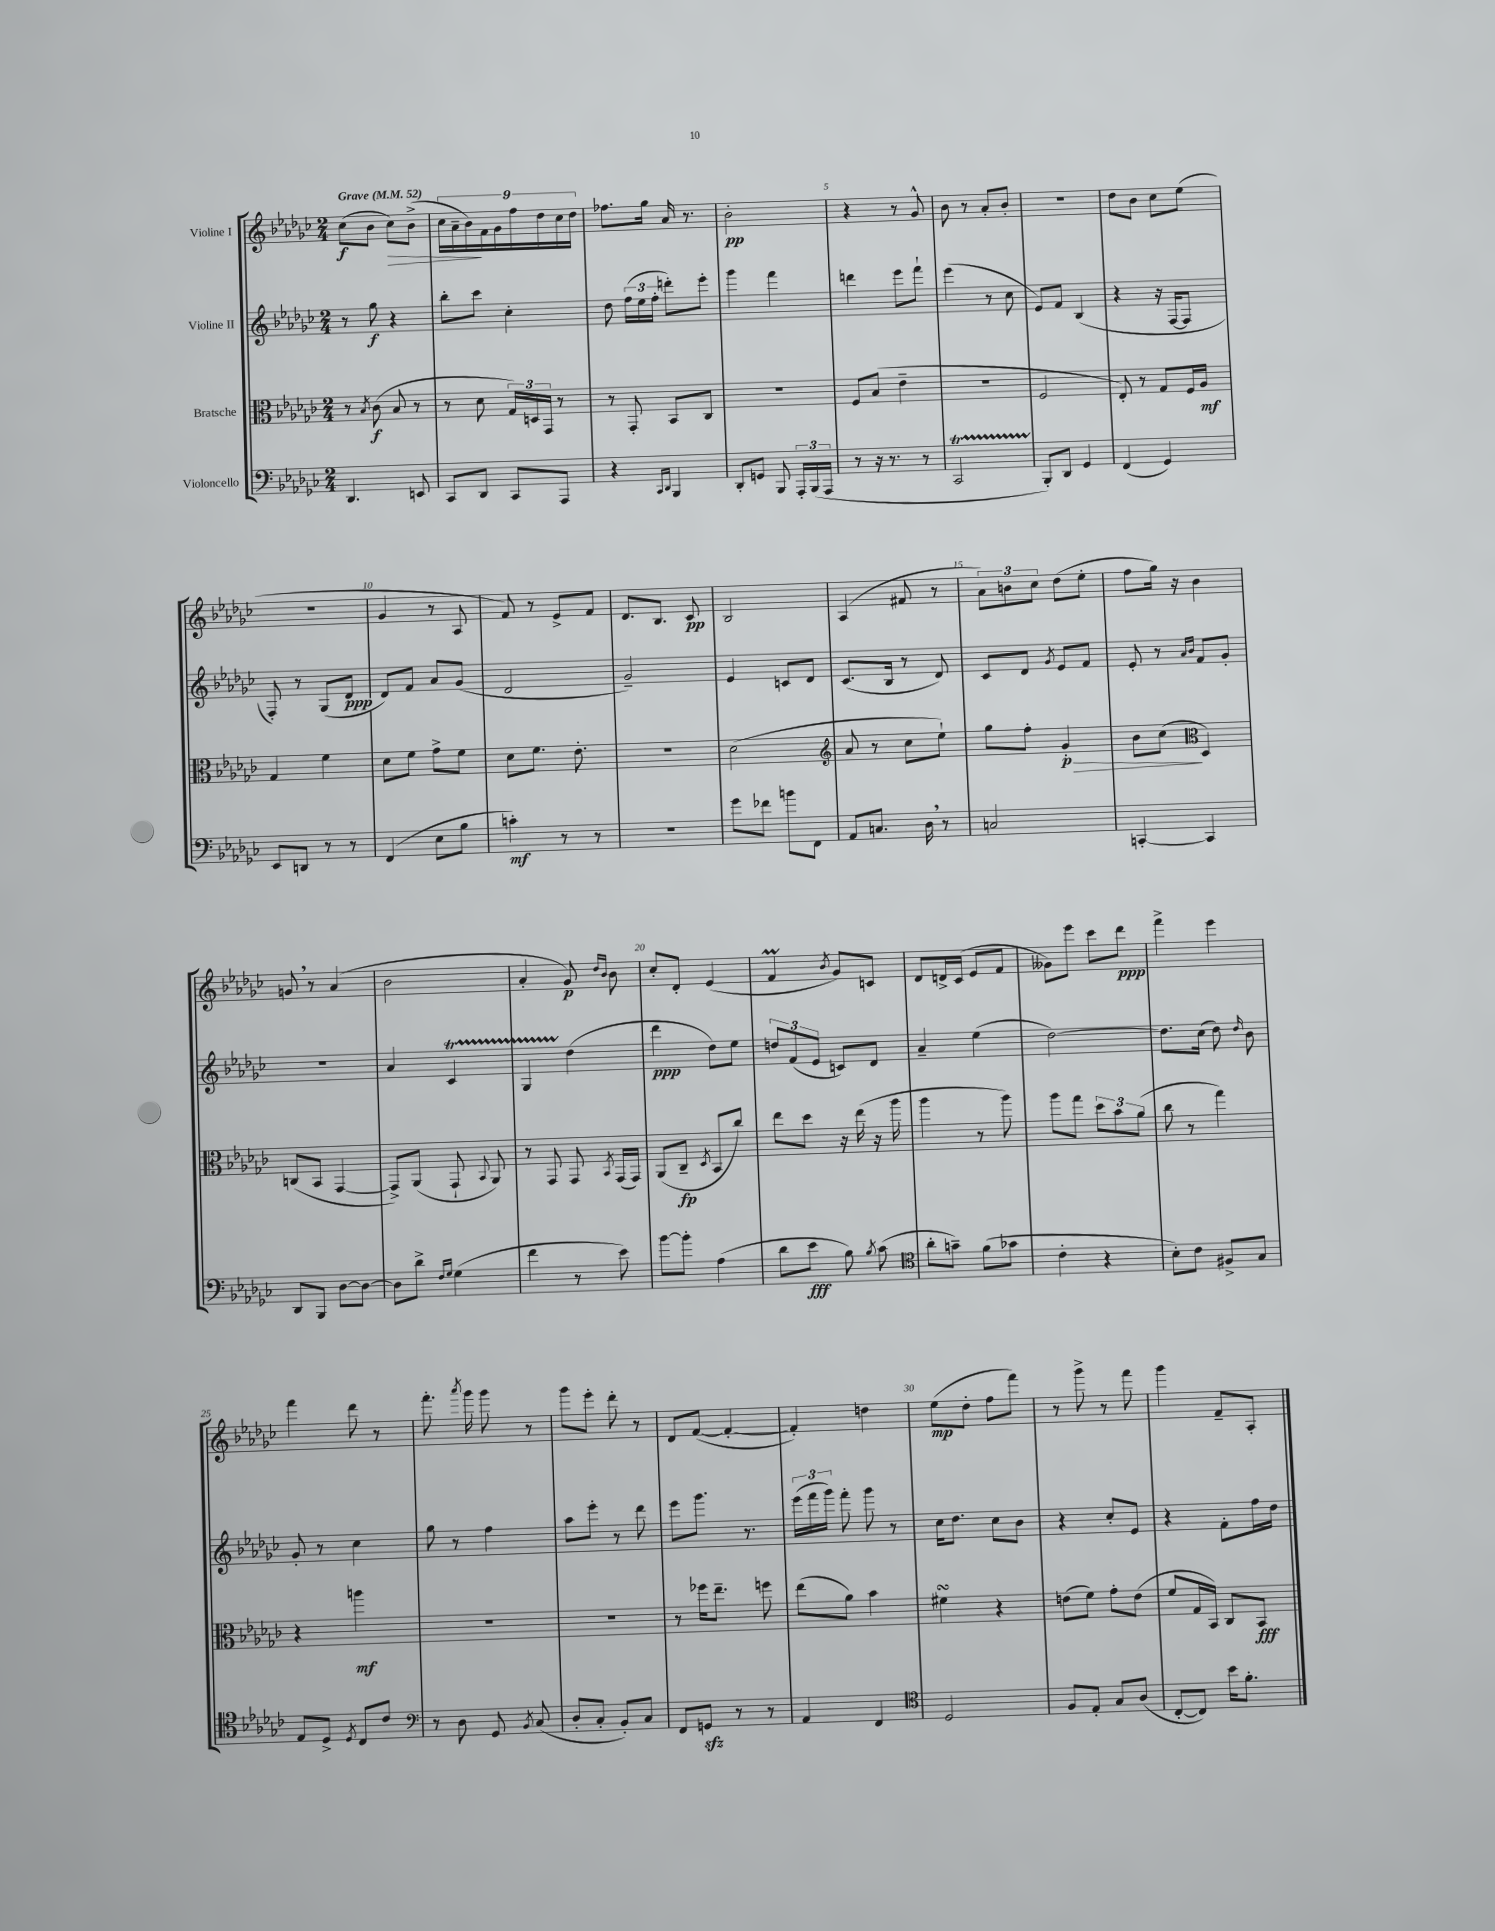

**kern	**kern	**kern	**kern
*staff4	*staff3	*staff2	*staff1
*clefF4	*clefC3	*clefG2	*clefG2
*k[b-e-a-d-g-c-]	*k[b-e-a-d-g-c-]	*k[b-e-a-d-g-c-]	*k[b-e-a-d-g-c-]
*M2/4	*M2/4	*M2/4	*M2/4
*MM52	*MM52	*MM52	*MM52
4.DD-/	8r	8r	(8cc-\L
.	8qB-/	.	.
.	(8c-\	8gg-\	8b-\J
.	8B-/	4r	8cc-\L)
8EE/	8r	.	(8b-^\J
=	=	=	=
8CC-/L	8r	8bb-'\L	18cc-\LL
.	.	.	18a-~\
.	.	.	18b-\)
8DD-/J	8d-\	8ccc-\J	.
.	.	.	18f\
.	.	.	18g-\
8CC-/L	24G-/LL)	4cc-'\	.
.	.	.	18ff\
.	24D/	.	.
.	24GG-/JJ	.	18dd-\
8AAA-/J	8r	.	.
.	.	.	18cc-\
.	.	.	18dd-\JJ
=	=	=	=
4r	8r	8dd-\	8.ff-\L
.	8GG-'/	(24ff\LL	.
.	.	24ee-\	.
.	.	.	16gg-\Jk
.	.	24ff'\JJ	.
16qqCC-/LL	.	.	.
16qqDD-/JJ	.	.	.
4BBB-/	8BB-/L	8ddd'\L)	16a-/
.	.	.	8.r
.	8C-/J	8eee-'\J	.
=	=	=	=
8DD-'/L	2r	4ggg-\	2b-'\
8GG/J	.	.	.
8BBB-/	.	4fff\	.
24AAA-'/LL	.	.	.
(24BBB-/	.	.	.
24AAA-/JJ	.	.	.
=	=	=	=
8r	8F/L	4ddd\	4r
16r	(8B-/J	.	.
8.r	.	.	.
.	4e-~\	8eee-\L	8r
8r	.	8fff`\J	8g-^^/
=	=	=	=
2CC-/	2r	(4eee-\	8b-\
.	.	.	8r
.	.	8r	8a-'/L
.	.	8cc-\	8b-'/J
=	=	=	=
8BBB-'/L)	2F/	8e-/L)	2r
8DD-/J	.	8f/J	.
4GG-/	.	(4B-/	.
=	=	=	=
(4FF/	8E-'/)	4r	8dd-\L
.	8r	.	8b-\J
4GG-/)	8G-/L	16r	8cc-\L
.	.	[16F/LK	.
.	16F/L	8F/]J	(8ee-\J
.	16A-/JJ	.	.
=	=	=	=
8EE-/L	4G-/	8F'/)	2r
8DD/J	.	8r	.
8r	4f\	(8G-/L	.
8r	.	8d-/J	.
=	=	=	=
(4FF/	8d-\L	8d-/L)	4g-/
.	8f\J	8f/J	.
8E-\L	8g-^\L	8a-/L	8r
8B-\J	8f\J	(8g-/J	8A-/
=	=	=	=
4c'\)	8d-\L	2d-/	8f/)
.	8.f\J	.	8r
8r	.	.	8e-^/L
.	8.e-'\	.	.
8r	.	.	8f/J
=	=	=	=
2r	2r	2g-~/)	8.d-/L
.	.	.	8.B-/J
.	.	.	8c-/
=	=	=	=
8g-\L	(2d-\	4e-/	2B-/
8f-\J	.	.	.
8b\L	.	8c/L	.
8FF\J	.	8d-/J	.
=	=	=	=
*	*clefG2	*	*
8AA-/L	8a-/	(8.c-/L	(4A-/
8.C/J	8r	.	.
.	.	16B-/Jk	.
.	8cc-\L	8r	8f#/
16D-\	.	.	.
8r	8ee-`\J)	8d-/)	8r
=	=	=	=
2C/	8gg-\L	8c-/L	12a-\L)
.	.	.	12b\
.	8ff'\J	8d-/J	.
.	.	.	12cc-\J
.	.	8qg-/	.
.	4g-'/	8e-/L	(8dd-\L
.	.	8f/J	8ee-'\J
=	=	=	=
[4CC'/	8b-\L	8e-'/	8ff\L
.	(8cc-\J	8r	16gg-\Jk)
.	.	.	16r
*	*clefC3	*	*
.	.	16qqa-/LL	.
.	.	16qqb-/JJ	.
4CC/]	4D-/)	8f/L	4b-\
.	.	8g-'/J	.
=	=	=	=
8DD-/L	(8C/L	2r	8g/
8BBB-/J	8BB-/J	.	8r
[8D-\L	[4GG-/	.	(4a-/
8D-\_J	.	.	.
=	=	=	=
8D-\]L	8GG-^/]L)	4a-/	2b-\
8d-^\J	(8AA-/J	.	.
16qqF/LL	.	.	.
16qqG-/JJ	.	.	.
(4G-\	8GG-`/	4c-/	.
.	8qqBB-/	.	.
.	8AA-/)	.	.
=	=	=	=
4f\	8r	4G-/	4a-'/
.	8GG-/	.	.
8r	8GG-/	(4dd-\	8g-/)
.	.	.	16qqdd-/LL
.	8qBB-/	.	16qqb-/JJ
8e-\)	(16GG-/LL	.	8b-\
.	16GG-/JJ)	.	.
=	=	=	=
[8b-\L	(8AA-/L	4ddd-\	8cc-'/L
8b-'\]J	8C-~/J	.	8d-'/J
.	8qD-/	.	.
(4A-\	8BB-/L	8dd-\L)	(4e-/
.	8cc-/J)	8ee-\J	.
=	=	=	=
8d-\L	8ee-\L	12dd/L	4f/
.	.	(12f/	.
8e-\J	8dd-\J	.	.
.	.	12e-/J	.
.	.	.	8qb-/
8B-\)	16r	8c/L)	8g-/L)
.	(16ee-\	.	.
8qB-/	.	.	.
(8c-\	16r	8d-/J	8c/J
.	16aa-\	.	.
=	=	=	=
*clefC4	*	*	*
8a-'\L	4aa-\	4a-~/	8d-/L
8g~\J)	.	.	16d^/L
.	.	.	(16c-/JJ
(8f\L	8r	(4ee-\	8e-/L
8g-\J	8aa-\)	.	8f/J
=	=	=	=
4c-'\	8aa-\L	[2dd-\)	8g--\L)
.	8gg-\J	.	8eee-\J
4r	12dd-\L	.	8ccc-\L
.	12b-\	.	.
.	.	.	8ddd-\J
.	(12a-\J	.	.
=	=	=	=
8B-'\L)	8cc-\	8.dd-\]L	4fff^\
8c-\J	8r	.	.
.	.	(16cc-\Jk	.
8F#^/L	4gg-\)	8dd-\)	4eee-\
.	.	16qqdd-/	.
8G-/J	.	8b-\	.
=	=	=	=
8E-/L	4r	8g-'/	4fff\
8D-^/J	.	8r	.
8qD-/	.	.	.
8C-/L	4aa\	4cc-\	8ddd-\
8c-/J	.	.	8r
=	=	=	=
*clefF4	*	*	*
8r	2r	8gg-\	8.fff'\
8D-\	.	8r	.
.	.	.	8qaaa-/
.	.	.	16ggg-\
8GG-/	.	4ff\	8ggg-\
8qBB-/	.	.	.
(8C-/	.	.	8r
=	=	=	=
8D-'/L	2r	8aa-\L	8ggg-\L
8C-'/J	.	8eee-'\J	8eee-'\J
8BB-'/L)	.	8r	8ddd-'\
8C-/J	.	8ddd-\	8r
=	=	=	=
8FF/L	8r	8eee-\L	8d-/L
8GG/J	16ff-\LK	8.ggg-\J	([8f/J
.	8.ee-~\J	.	.
8r	.	.	4f'/_
.	.	8.r	.
8r	8ff\	.	.
=	=	=	=
4AA-/	(8ee-\L	(24eee-\LL	4f'/])
.	.	24fff\	.
.	.	24ggg-\JJ)	.
.	8a-\J)	8fff'\	.
4FF/	4b-\	8ggg-\	4dd\
.	.	8r	.
=	=	=	=
*clefC4	*	*	*
2D-/	4f#\	16cc-\LK	(8ee-\L
.	.	8.dd-\J	.
.	.	.	8dd-'\J
.	4r	8cc-\L	8ff\L
.	.	8b-\J	8fff\J)
=	=	=	=
8F/L	(8e\L	4r	8r
8E-'/J	8f\J)	.	8ggg-^\
8G-/L	8g-'\L	8cc-'/L	8r
(8A-/J	(8e\J	8e-/J	8fff\
=	=	=	=
[8C-'/L	8f/L	4r	4ggg-\
8C-/]J)	16G-/L	.	.
.	16BB-/JJ)	.	.
16b-\LK	8C-/L	8f'\L	8f~/L
8.f'\J	.	.	.
.	8BB-/J	16ff\L	8A-'/J
.	.	16dd-\JJ	.
==	==	==	==
*-	*-	*-	*-
